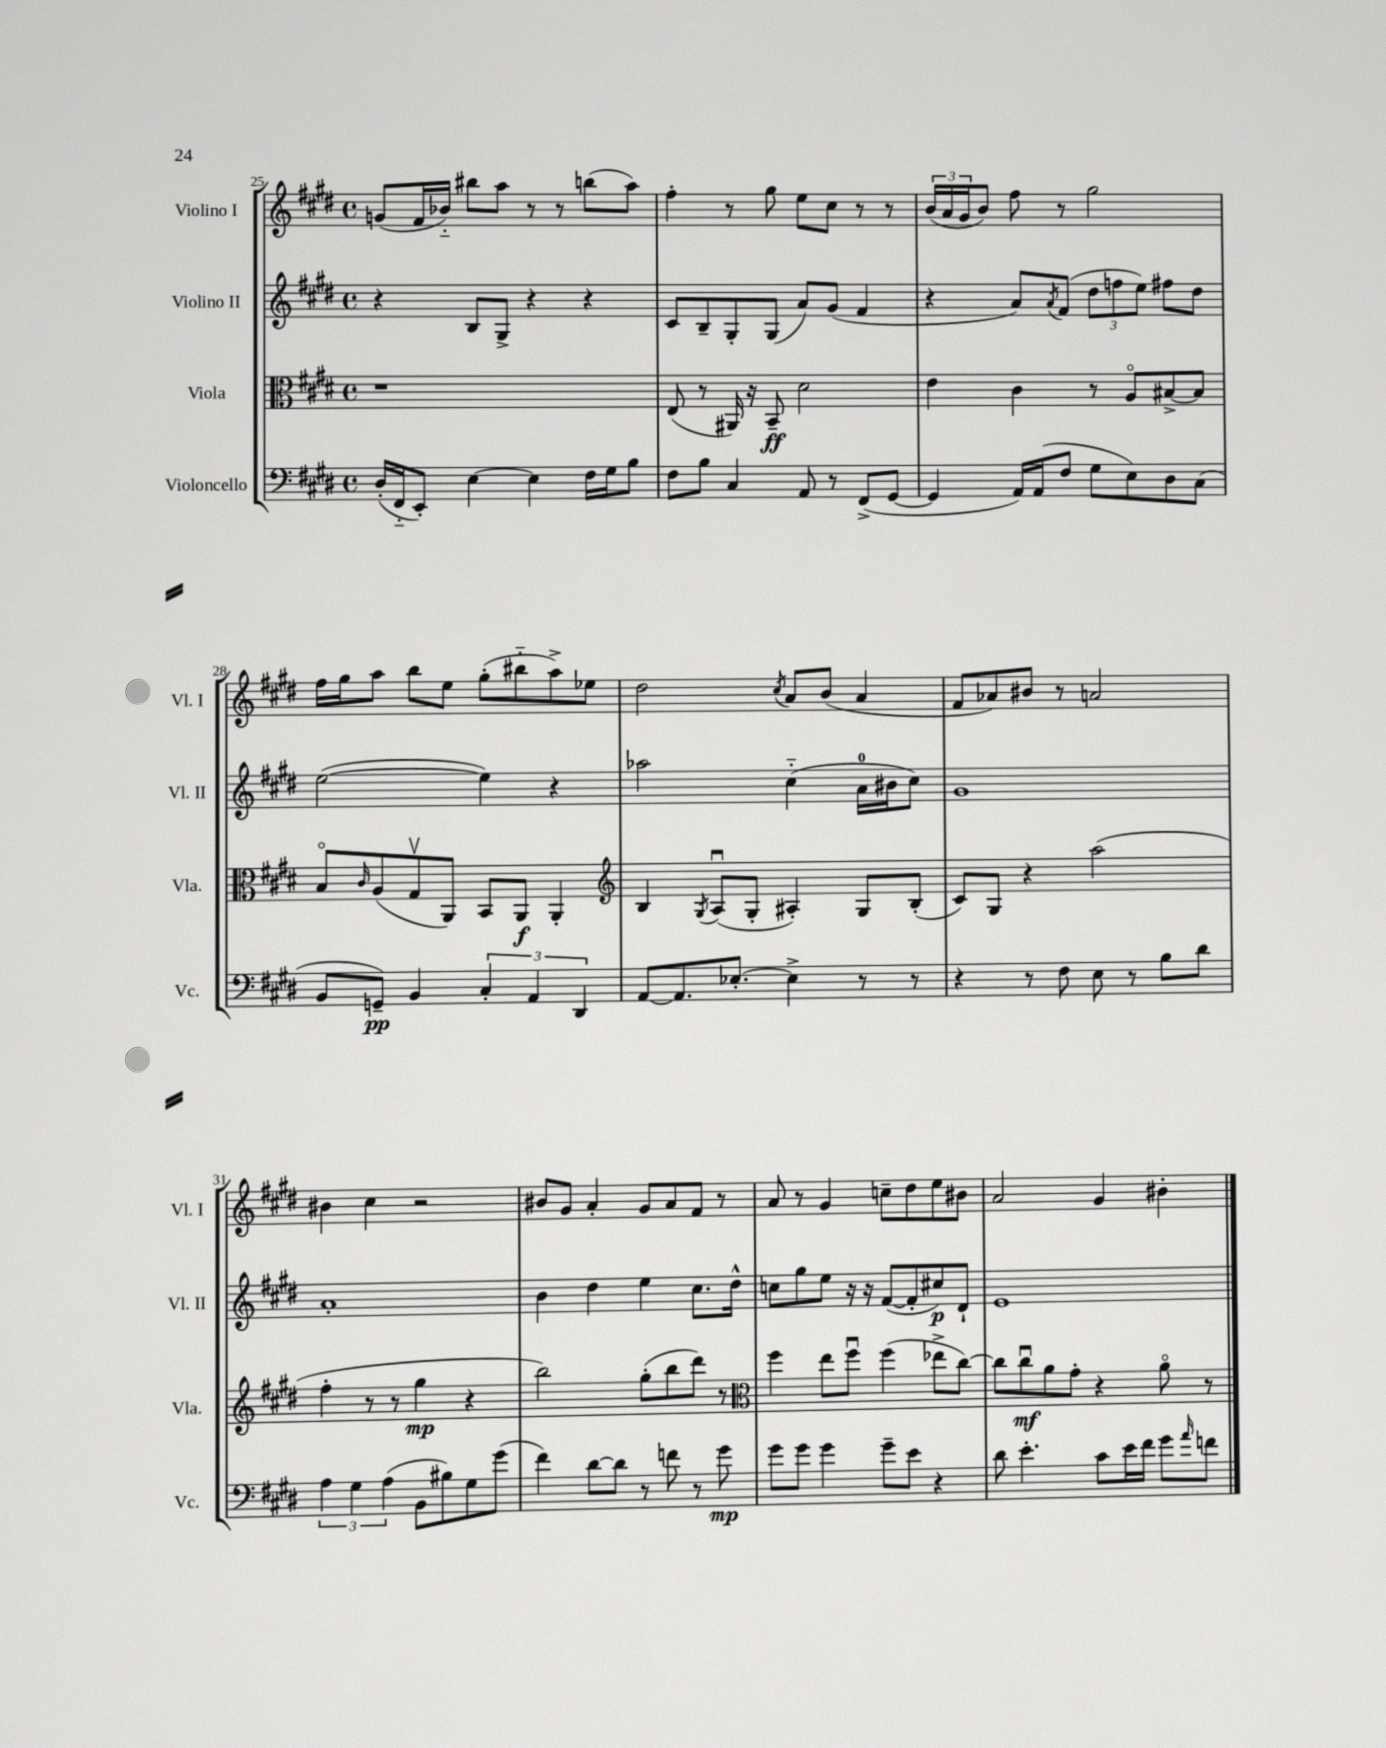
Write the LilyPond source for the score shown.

<<
\new StaffGroup <<
\new Staff = "s0" \with { instrumentName = "Violino I" shortInstrumentName = "Vl. I" } {
    \clef treble \key e \major \defaultTimeSignature \time 4/4
    g'8( fis'16 bes'16-_) bis''8 a''8 r8 r8 b''8( a''8) |
    fis''4-. r8 gis''8 e''8 cis''8 r8 r8 |
    \tuplet 3/2 { b'16( a'16 gis'16 } b'8) fis''8 r8 gis''2 |
    fis''16 gis''16 a''8 b''8 e''8 gis''8-.( bis''8-_ a''8->) ees''8 |
    dis''2 \acciaccatura { cis''8 } a'8 b'8( a'4 |
    fis'8 aes'8) bis'8 r8 a'2 |
    bis'4 cis''4 r2 |
    bis'8 gis'8 a'4-. gis'8 a'8 fis'8 r8 |
    a'8 r8 gis'4 c''8-- dis''8 e''8 bis'8 |
    a'2 gis'4 bis'4-. \bar "|." |
}
\new Staff = "s1" \with { instrumentName = "Violino II" shortInstrumentName = "Vl. II" } {
    \clef treble \key e \major \defaultTimeSignature \time 4/4
    r4 b8 gis8-> r4 r4 |
    cis'8 b8-- gis8-. gis8( a'8) gis'8( fis'4 |
    r4 a'8) \acciaccatura { a'8 } fis'8( \tuplet 3/2 { dis''8 f''8 e''8) } fis''8 dis''8 |
    e''2~( e''4) r4 |
    aes''2 cis''4-_( a'16-0 bis'16 cis''8) |
    gis'1 |
    a'1-. |
    b'4 dis''4 e''4 cis''8. dis''16-^ |
    c''8 gis''8 e''8 r16 r16 fis'8~( fis'8-. cis''8\p) dis'8-! |
    e'1 \bar "|." |
}
\new Staff = "s2" \with { instrumentName = "Viola" shortInstrumentName = "Vla." } {
    \clef alto \key e \major \defaultTimeSignature \time 4/4
    r1 |
    e8( r8 ais,16) r16 b,8--\ff dis'2 |
    e'4 cis'4 r8 a8\flageolet bis8~-> bis8 |
    b8\flageolet \grace { cis'16 } a8( gis8\upbow a,8) b,8 a,8\f a,4-. |
    \clef treble b4 \acciaccatura { gis8 } a8\downbow( gis8-. ais4-.) gis8 b8-.( |
    cis'8) gis8 r4 a''2( |
    fis''4-. r8 r8 gis''4\mp r4 |
    b''2) gis''8-.( b''8 dis'''8) r8 |
    \clef alto fis''4 e''8 fis''8\downbow fis''4( ees''8-> cis''8~) |
    cis''8 cis''8\downbow\mf a'8 gis'8-. r4 a'8\flageolet r8 \bar "|." |
}
\new Staff = "s3" \with { instrumentName = "Violoncello" shortInstrumentName = "Vc." } {
    \clef bass \key e \major \defaultTimeSignature \time 4/4
    dis16-.( fis,16-_ e,8-.) e4~ e4 fis16 gis16 b8 |
    fis8 b8 cis4 a,8 r8 fis,8->( gis,8~ |
    gis,4 a,16) a,16( fis8 gis8 e8) dis8 cis8( |
    b,8 g,8--\pp) b,4 \tuplet 3/2 { cis4-. a,4 dis,4 } |
    a,8~ a,8. ees8.~-. ees4-> r8 r8 |
    r4 r8 fis8 e8 r8 b8 dis'8 |
    \tuplet 3/2 { a4 gis4 a4( } b,8 bis8) gis8 gis'8( |
    fis'4) dis'8~ dis'8 r8 f'8 r8 gis'8\mp |
    gis'8 gis'8 gis'4 gis'8-- e'8 r4 |
    dis'8 e'4.-. cis'8 e'16 fis'16 gis'8 \grace { a'16 } f'8 \bar "|." |
}
>>
>>
\layout { \context { \Score currentBarNumber = #25 } }
